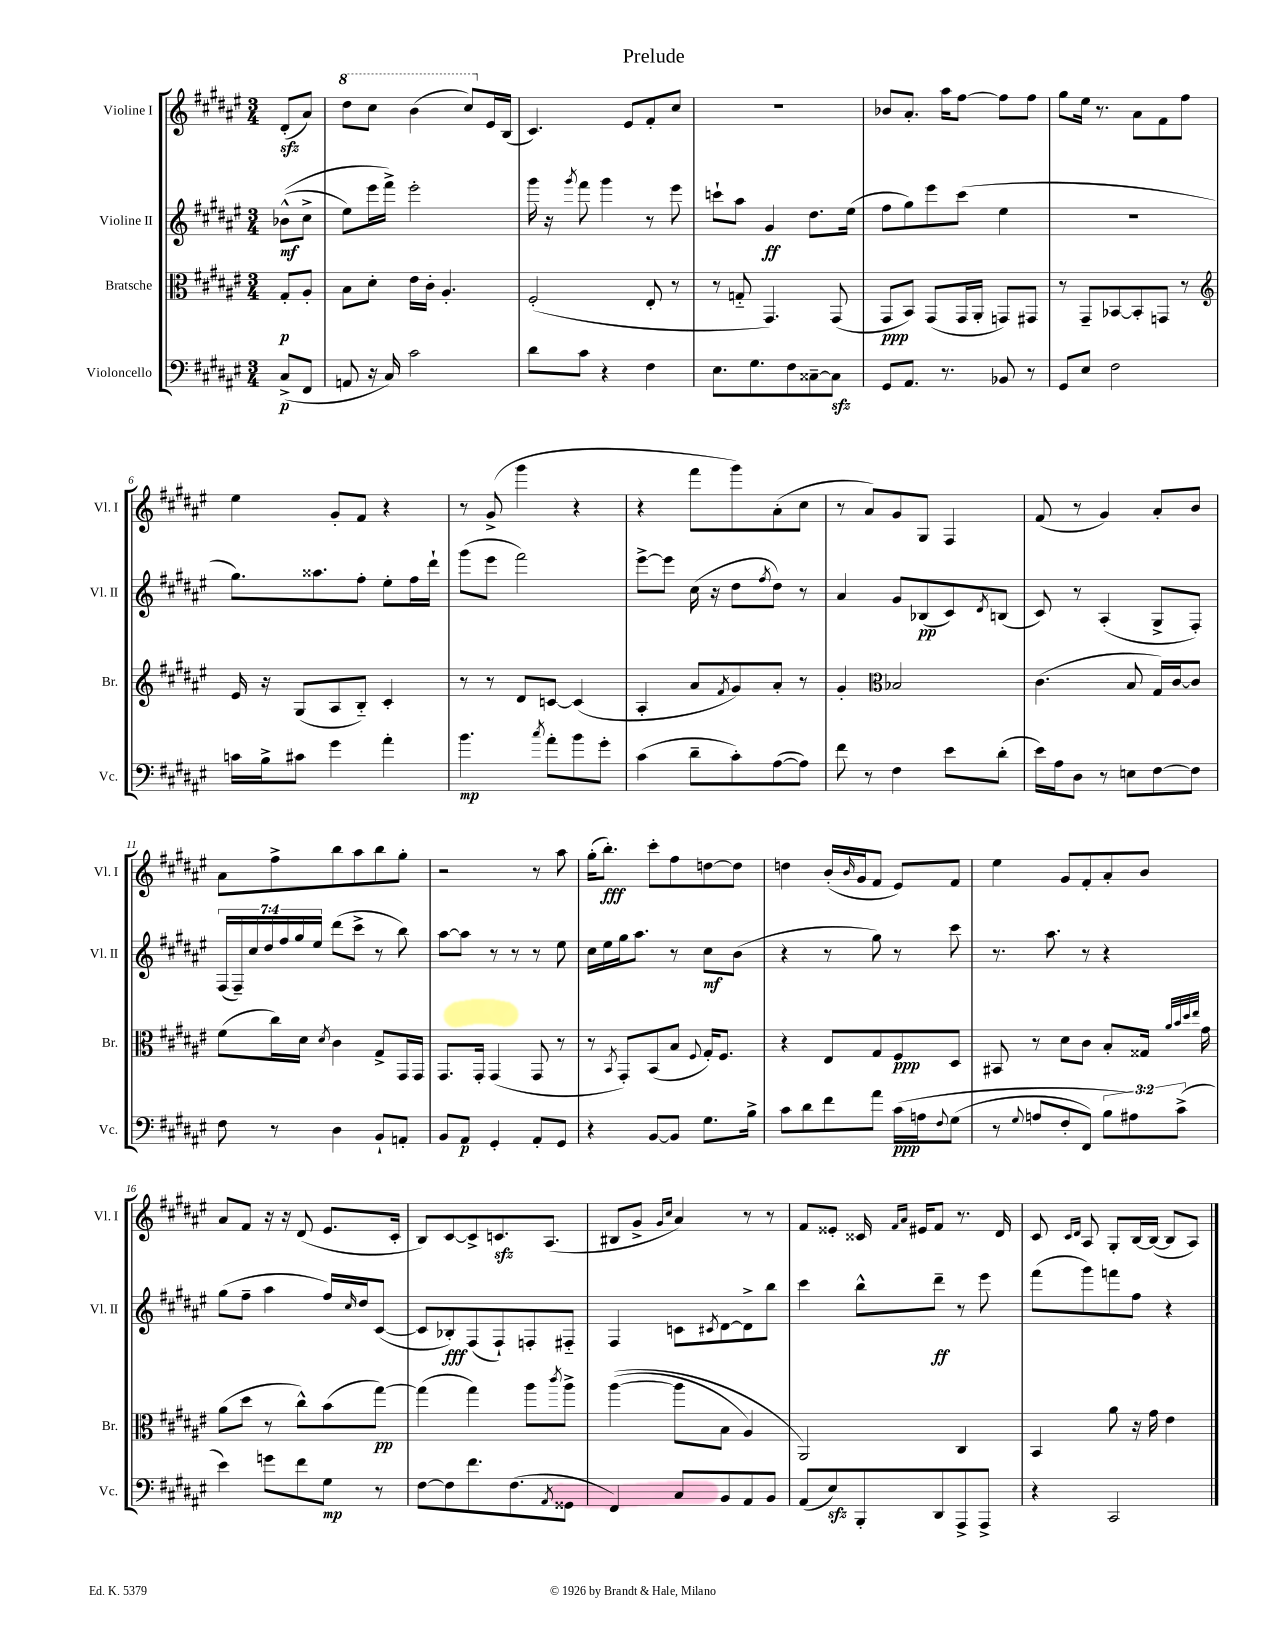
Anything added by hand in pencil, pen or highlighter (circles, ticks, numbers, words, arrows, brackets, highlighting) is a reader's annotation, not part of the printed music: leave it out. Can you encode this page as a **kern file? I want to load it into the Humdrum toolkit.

**kern	**kern	**kern	**kern
*staff4	*staff3	*staff2	*staff1
*clefF4	*clefC3	*clefG2	*clefG2
*k[f#c#g#d#a#e#]	*k[f#c#g#d#a#e#]	*k[f#c#g#d#a#e#]	*k[f#c#g#d#a#e#]
*M3/4	*M3/4	*M3/4	*M3/4
(8C#^	8G#'	&((8b-^^	(8d#'
8FF#	8A#'	8cc#^	8a#)
=	=	=	=
8AA	8B	8ee#)	8ddd#
16r	8d#'	16eee#	8ccc#
16C#)	.	16fff#^&)	.
2c#	16e#	2eee#'	(4bb
.	16c#'	.	.
.	4.A#'	.	.
.	.	.	8ccc#)
.	.	.	16e#
.	.	.	(16B
=	=	=	=
8d#	(2F#'	16ggg#	4.c#)
.	.	16r	.
.	.	8qggg#	.
8c#	.	8fff#	.
4r	.	4ggg#	.
.	.	.	8e#
4F#	8E#'	8r	8f#'
.	8r	8eee#	8cc#
=	=	=	=
8.E#	8r	8ccc`	2.r
.	8G'~	8aa#	.
8.G#	.	.	.
.	4.GG#)	4g#	.
8F#	.	.	.
[8C##~	.	8.dd#	.
8C##]	(8GG#	.	.
.	.	(16ee#	.
=	=	=	=
8GG#	8GG#	8ff#	8b-
8.AA#	8BB)	8gg#)	8.a#'
.	(8GG#	8eee#	.
8.r	.	.	16aa#
.	16GG#	(8ccc#	[8ff#
.	16AA#'	.	.
8BB-	8GG)	4ee#	8ff#]
8r	8GG#	.	8ff#
=	=	=	=
8GG#	8r	2.r	8gg#
8E#	8GG#~	.	16ee#
.	.	.	8.r
2F#	[8BB-	.	.
.	8BB-']	.	8a#
.	8GG	.	8f#
.	8r	.	8ff#
=	=	=	=
*	*clefG2	*	*
16c	16e#	8.gg#)	4ee#
16B^	16r	.	.
8c#	(8G#	.	.
.	.	8.aa##	.
4g#	8A#	.	8g#'
.	8B'~)	8ff#'	8f#
4a#'	4c#'	8ee#'	4r
.	.	16ff#	.
.	.	16ddd#`	.
=	=	=	=
4.b	8r	(8ggg#	8r
.	8r	8eee#	(8g#^
.	8d#	2fff#)	4ggg#
8qcc#	.	.	.
8a#'	[8c	.	.
8b	(4c]	.	4r
8g#'	.	.	.
=	=	=	=
(4c#	4A#'	[8eee#^	4r
.	.	8eee#]	.
8d#~	8a#	(16cc#	8fff#
.	.	16r	.
.	8qf#	.	.
8c#')	8g#)	8dd#	8ggg#)
.	.	8qff#	.
([8A#	8a#'	8dd#)	(8a#'
8A#])	8r	8r	8cc#
=	=	=	=
8f#	4g#'	4a#	8r
8r	.	.	8a#)
*	*clefC3	*	*
4F#	2B-	8g#	8g#
.	.	(8B-	8G#
8e#	.	8c#)	4F#
.	.	8qd#	.
(8d#'	.	(8B	.
=	=	=	=
16e#)	(4.c#	8c#)	(8f#
16A#	.	.	.
8D#	.	8r	8r
8r	.	(4A#'	4g#)
8E	8B	.	.
[8F#	16G#)	8G#^	8a#'
.	[16c#	.	.
8F#]	8c#]	8F#')	8b
=	=	=	=
8F#	(8f#	(28F#	8a#
.	.	28F#~)	.
.	.	28cc#	.
.	.	28dd#	.
8r	16cc#)	.	8ff#^
.	.	28ff#	.
.	.	28gg#	.
.	16d#	.	.
.	.	28ee#	.
.	8qd#	.	.
4D#	4c#	(8ddd#	8bb
.	.	8ccc#^	8aa#
8BB`	8G#^	8r	8bb
8AA'	16GG#	8bb)	8gg#'
.	16GG#	.	.
=	=	=	=
8BB	8.GG#	[8aa#	2r
8AA#	.	8aa#]	.
.	16GG#'	.	.
4GG#'	(4GG#	8r	.
.	.	8r	.
8AA#'	8GG#	8r	8r
8GG#	8r	8ee#	8aa#
=	=	=	=
4r	8r	16cc#	(16gg#'
.	.	16ee#	8.bb')
.	8qBB	.	.
.	8GG#')	16gg#	.
.	.	8.aa#	.
[8BB	(8BB	.	8ccc#'
8BB]	8B	8r	8ff#
.	8qqF#	.	.
8.G#	16G#')	8cc#	[8dd
.	8.F#	.	.
.	.	(8b	8dd]
16B^	.	.	.
=	=	=	=
8c#	4r	4r	4dd
8d#	.	.	.
8f#	8E#	8r	(16b'
.	.	.	16qqb
.	.	.	16g#
8a#	8G#	8gg#)	8f#
&(16c#	8F#	8r	8e#)
16A	.	.	.
8qqF#	.	.	.
(8G#	8D#	8ccc#	8f#
=	=	=	=
8r	8BB#	8.r	4ee#
8qqG#	.	.	.
8A	8r	.	.
.	.	8.aa#	.
8F#'	8d#	.	8g#
8FF#)	8c#	8r	8f#'
12B	8B'	4r	8a#'
12A#&)	.	.	.
.	16G##	.	8b
(12c#^	.	.	.
.	32qqa#	.	.
.	32qqb	.	.
.	32qqdd#	.	.
.	32qqee#	.	.
.	16g#	.	.
=	=	=	=
4e#)	(8a#	(8gg#	8a#
.	8dd#	8ff#~	8f#
8g	8r	4aa#	16r
.	.	.	16r
8f#	8cc#^^)	.	(8d#
8G#	(8b	16ff#)	8.e#
.	.	16qqcc#	.
.	.	16dd#	.
8r	[8gg#)	([8c#	.
.	.	.	16c#'
=	=	=	=
[8F#	(4gg#]	8c#]	8B)
8F#]	.	8B-')	[8c#
8.f#	4gg#)	(8F#	8c#^]
.	.	8F#`)	8.c
(8.F#	.	.	.
.	8aa#	8F'	.
.	.	.	(8.A#
8qAA#	8qccc#	.	.
8GG##	8aa#^	8F#'~	.
=	=	=	=
4FF#)	&(([4aa#	4F#	8B#
.	.	.	8g#^
.	.	.	16qqg#
.	.	.	16qqcc#
8C#	8aa#]	8c	4a#)
.	.	8qc#	.
8BB	8B	[8d#	.
8AA#	4A#)	8d#^]	8r
8BB	.	8bb	8r
=	=	=	=
(8AA#	2AA#&)	4ccc#	8f#
8E#)	.	.	8e##'
8BBB'	.	8bb^^	16c##
.	.	.	16qqf#
.	.	.	16qqa#
.	.	.	16e#
8DD#	.	8ddd#~	8f#
8AAA#^	4C#	8r	8.r
8AAA#^	.	8eee#	.
.	.	.	16d#
=	=	=	=
4r	4BB	(8fff#	8c#
.	.	.	16qqc#
.	.	.	16qqd#
.	.	8ggg#)	8A#
2CC#	8a#	8fff	8G#'
.	16r	8ff#	[16B
.	16g#	.	(16B_
.	4e#	4r	8B]
.	.	.	8A#)
==	==	==	==
*-	*-	*-	*-
